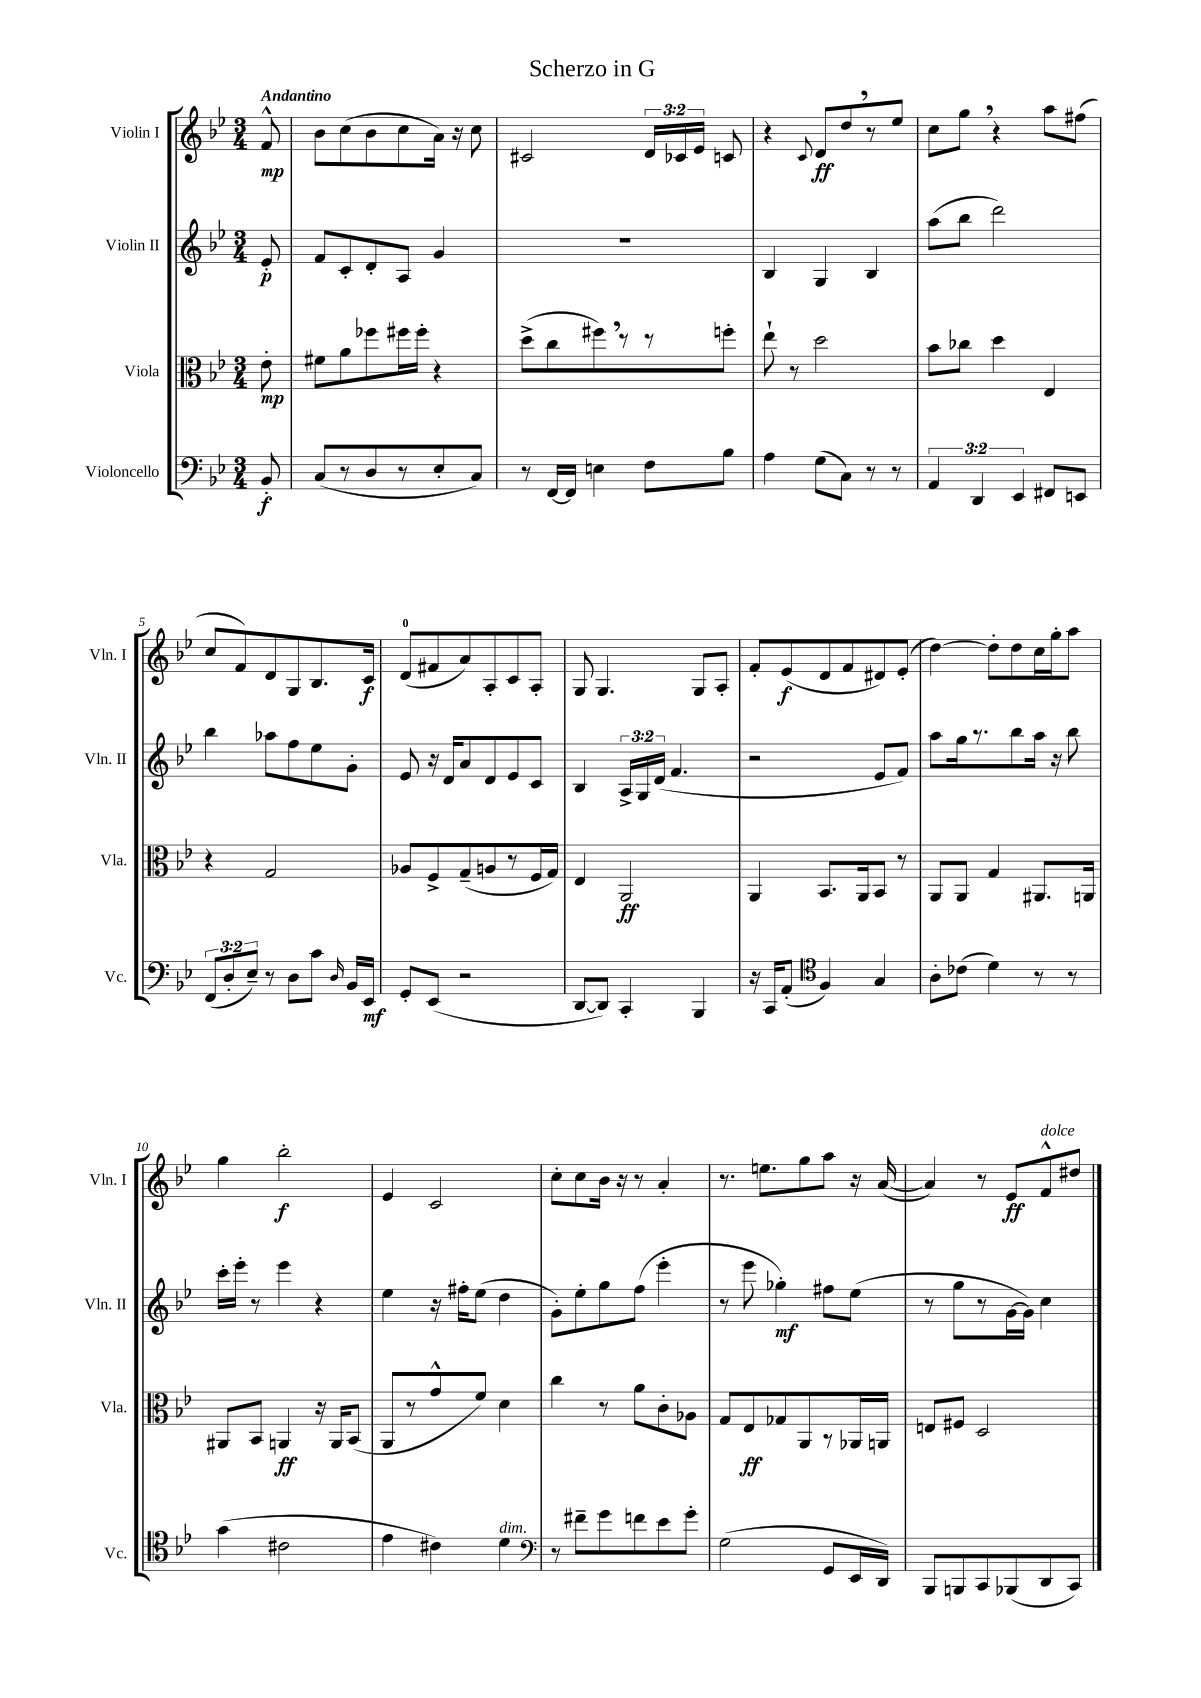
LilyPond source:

\header { title = "Scherzo in G" }
<<
\new StaffGroup <<
\new Staff = "s0" \with { instrumentName = "Violin I" shortInstrumentName = "Vln. I" } {
    \clef treble \key bes \major \numericTimeSignature \time 3/4 \override Staff.TupletNumber.text = #tuplet-number::calc-fraction-text \partial 8 \tempo "Andantino"
    \autoBeamOff f'8-^\mp |
    bes'8[ c''8( bes'8 c''8 a'16]) r16 c''8 |
    cis'2 \tuplet 3/2 { d'16[ ces'16 ees'16] } c'8 |
    r4 \appoggiatura { c'8 } d'8[\ff d''8 \breathe r8 ees''8] |
    c''8[ g''8] \breathe r4 a''8[ fis''8]( |
    c''8[ f'8) d'8 g8 bes8. c'16]\f |
    d'8[-0( fis'8 a'8) a8-. c'8 a8]-. |
    g8 g4. g8[ a8]-. |
    f'8[-. ees'8\f( d'8 f'8 dis'8) ees'8]-.( |
    d''4~) d''8[-. d''8 c''16 g''16-. a''8] |
    g''4 bes''2-.\f |
    ees'4 c'2 |
    c''8[-. c''8 bes'16] r16 r8 a'4-. |
    r8. e''8.[ g''8 a''8] r16 a'16~( |
    a'4) r8 ees'8[\ff f'8-^^\markup { \italic "dolce" } dis''8] \bar "|." |
}
\new Staff = "s1" \with { instrumentName = "Violin II" shortInstrumentName = "Vln. II" } {
    \clef treble \key bes \major \numericTimeSignature \time 3/4 \override Staff.TupletNumber.text = #tuplet-number::calc-fraction-text \partial 8
    \autoBeamOff ees'8-.\p |
    f'8[ c'8-. d'8-. a8] g'4 |
    R2. |
    bes4 g4 bes4 |
    a''8[( bes''8] d'''2) |
    bes''4 aes''8[ f''8 ees''8 g'8]-. |
    ees'8 r16 d'16[ a'8 d'8 ees'8 c'8] |
    bes4 \tuplet 3/2 { a16[-> g16 d'16]( } f'4. |
    r2 ees'8[ f'8]) |
    a''8[ g''16 r8. bes''8 a''16] r16 bes''8 |
    c'''16[-. ees'''16]-. r8 ees'''4 r4 |
    ees''4 r16 fis''16[-. ees''8]( d''4 |
    g'8[-.) ees''8-. g''8 f''8]( ees'''4-. |
    r8 ees'''8 ges''4-.\mf) fis''8[ ees''8]( |
    r8 g''8[ r8 g'16~ g'16]) c''4 \bar "|." |
}
\new Staff = "s2" \with { instrumentName = "Viola" shortInstrumentName = "Vla." } {
    \clef alto \key bes \major \numericTimeSignature \time 3/4 \partial 8
    \autoBeamOff ees'8-.\mp |
    fis'8[ a'8 fes''8 fis''16 fis''16]-. r4 |
    d''8[->( c''8 fis''8) \breathe r8 r8 f''8]-. |
    ees''8-! r8 d''2 |
    bes'8[ ces''8] d''4 ees4 |
    r4 g2 |
    aes8[ f8-> g8--( a8 r8 f16 g16]) |
    ees4 a,2\ff |
    a,4 bes,8.[ a,16 bes,8] r8 |
    a,8[ a,8] g4 ais,8.[ a,16] |
    ais,8[ bes,8] a,4\ff r16 a,16[ bes,8]( |
    a,8[ r8 g'8-^ f'8]) d'4 |
    c''4 r8 a'8[ c'8-. aes8] |
    g8[ ees8\ff ges8 a,8 r8 aes,16 a,16] |
    e8[ fis8] d2 \bar "|." |
}
\new Staff = "s3" \with { instrumentName = "Violoncello" shortInstrumentName = "Vc." } {
    \clef bass \key bes \major \numericTimeSignature \time 3/4 \override Staff.TupletNumber.text = #tuplet-number::calc-fraction-text \partial 8
    \autoBeamOff bes,8-.\f |
    c8[( r8 d8 r8 ees8-. c8]) |
    r8 f,16[~ f,16] e4 f8[ bes8] |
    a4 g8[( c8]) r8 r8 |
    \tuplet 3/2 { a,4 d,4 ees,4 } fis,8[ e,8] |
    \tuplet 3/2 { f,8[( d8-. ees8]--) } r8 d8[ c'8] \grace { d16 } bes,16[ ees,16]\mf |
    g,8[-. ees,8]( r2 |
    d,8[~ d,8]) c,4-. bes,,4 |
    r16 c,16[ a,8]-.( \clef tenor f4) g4 |
    a8[-. ces'8]( d'4) r8 r8 |
    g'4( cis'2 |
    ees'4 cis'4) d'4^\markup { \italic "dim." } |
    \clef bass r8 fis'8[-- g'8 f'8 ees'8 g'8]-. |
    g2( g,8[ ees,16 d,16]) |
    bes,,8[ b,,8 c,8 bes,,8( d,8 c,8]) \bar "|." |
}
>>
>>
